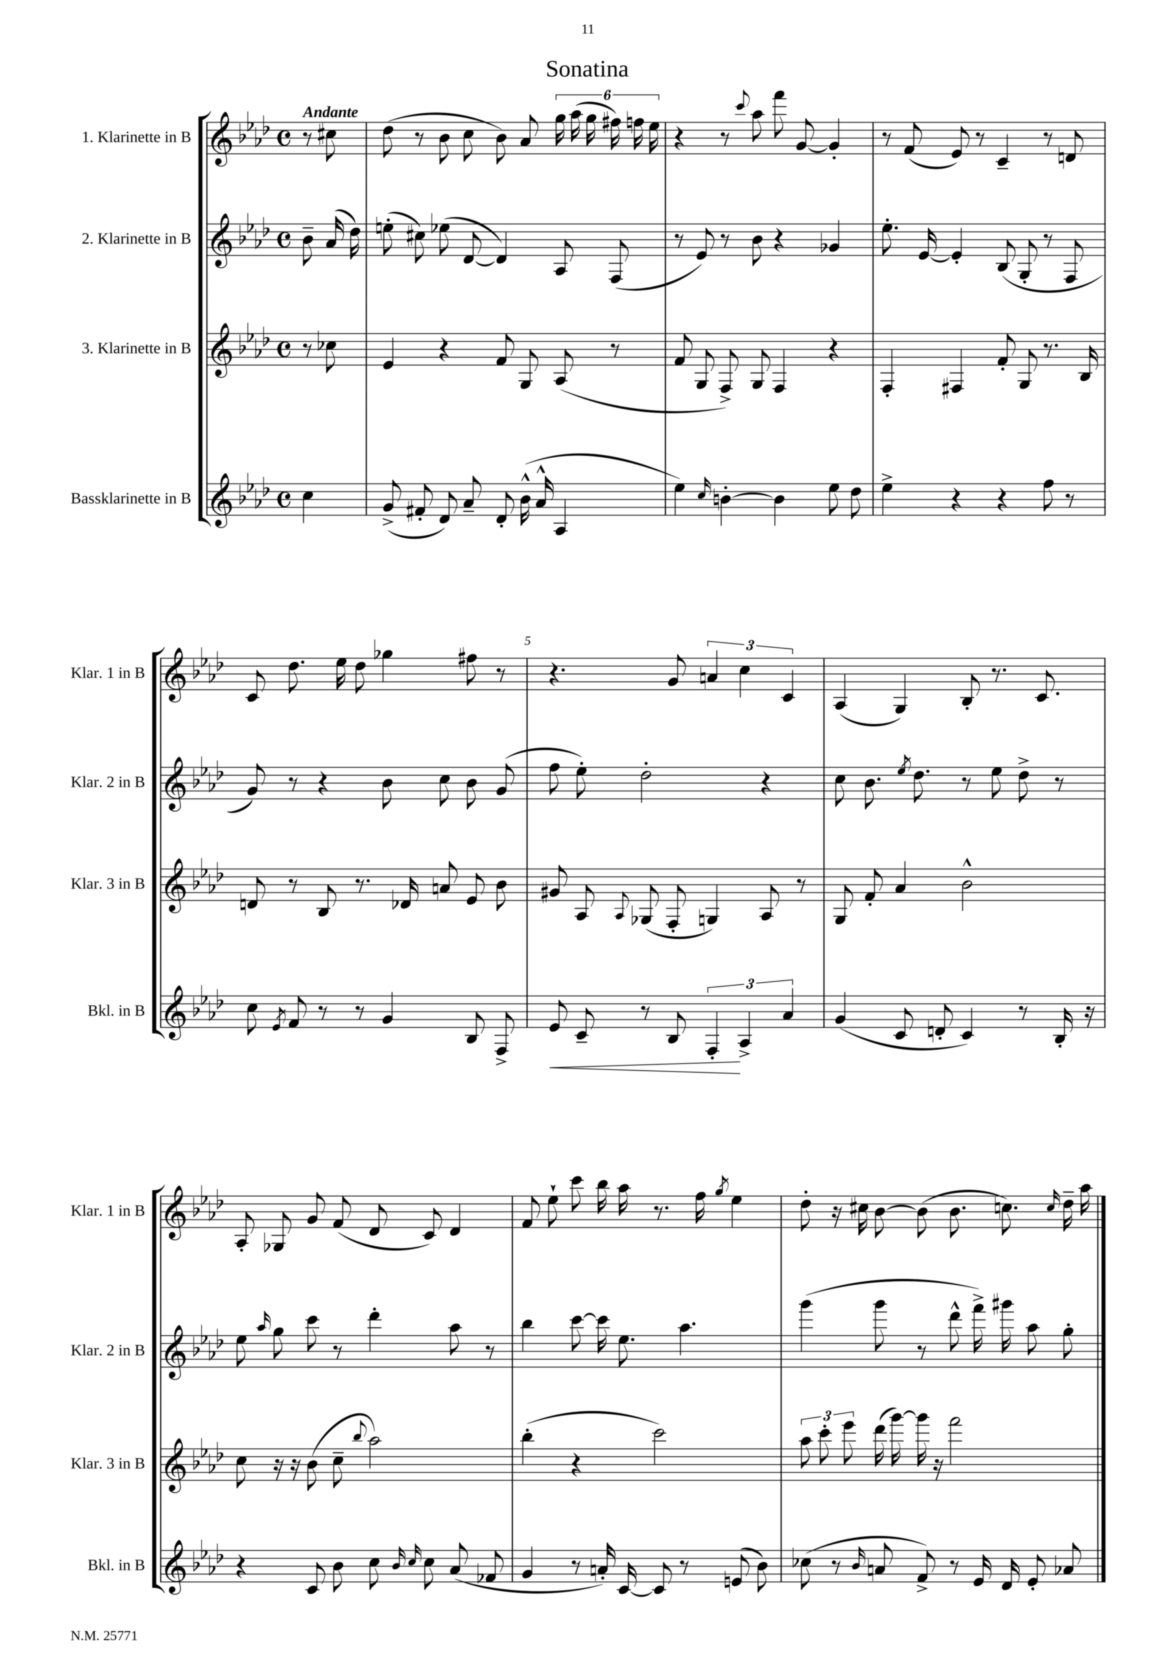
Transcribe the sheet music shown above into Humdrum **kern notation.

**kern	**kern	**kern	**kern
*staff4	*staff3	*staff2	*staff1
*clefG2	*clefG2	*clefG2	*clefG2
*k[b-e-a-d-]	*k[b-e-a-d-]	*k[b-e-a-d-]	*k[b-e-a-d-]
*M4/4	*M4/4	*M4/4	*M4/4
*met(c)	*met(c)	*met(c)	*met(c)
4cc\	8r	8b-~\	8r
.	8cc-\	(16a-/	8cc#\
.	.	16dd-\)	.
=	=	=	=
(8g^/	4e-/	(8ee'\	(8dd-\
8f#'/	.	8cc#\)	8r
8d-/)	4r	(8ee-\	8b-\
8a-~/	.	[8d-/	8cc\
8d-'/	8f/	4d-/])	8b-\)
(16b-^^\	8G/	.	8a-/
16a-^^/	.	.	.
4A-/	(8A-/	8A-/	24gg\
.	.	.	(24aa-\
.	.	.	24gg\
.	8r	(8F/	24ff#\)
.	.	.	24ff\
.	.	.	24ee-\
=	=	=	=
4ee-\)	8f/	8r	4r
.	8G/	8e-/)	.
16qqcc/	.	.	.
[4b'\	8F^/)	8r	8r
.	.	.	8qqccc/
.	8G/	8b-\	8aa-\
4b\]	4F/	4r	8fff\
.	.	.	[8g/
8ee-\	4r	4g-/	4g'/]
8dd-\	.	.	.
=	=	=	=
4ee-^\	4F'/	8.ee-'\	8r
.	.	.	(8f/
.	.	[16e-/	.
4r	4F#/	4e-'/]	8e-/)
.	.	.	8r
4r	8f'/	(8B-/	4c~/
.	8G/	8G'/	.
8ff\	8.r	8r	8r
8r	.	8F/	8d/
.	16B-/	.	.
=	=	=	=
8cc\	8d/	8g/)	8c/
8qe-/	.	.	.
8f/	8r	8r	8.dd-\
8r	8B-/	4r	.
.	.	.	16ee-\
8r	8.r	.	8dd-\
4g/	.	8b-\	4gg-\
.	16d-/	.	.
.	8a/	8cc\	.
8B-/	8e-/	8b-\	8ff#\
8F^/	8b-\	(8g/	8r
=	=	=	=
8e-/	8g#/	8ff\	4.r
8c~/	8A-/	8ee-'\)	.
.	8qqA-/	.	.
8r	(8G-/	2dd-'\	.
8B-/	8F'/	.	8g/
6F'/	4G/)	.	6a/
6A-^/	.	.	6cc\
.	8A-/	4r	.
6a-/	.	.	6c/
.	8r	.	.
=	=	=	=
(4g/	8G/	8cc\	(4A-/
.	8f'/	8.b-\	.
8c/	4a-/	.	4G/)
.	.	8qee-/	.
.	.	8.dd-\	.
8d'/	.	.	.
4c/)	2b-^^\	8r	8B-'/
.	.	8ee-\	8.r
8r	.	8dd-^\	.
.	.	.	8.c/
16B-'/	.	8r	.
16r	.	.	.
=	=	=	=
4r	8cc\	8ee-\	8A-'/
.	.	16qqaa-/	.
.	16r	8gg\	8G-/
.	16r	.	.
8c/	(8b-\	8ccc\	8g/
8b-\	8cc~\	8r	(8f/
.	8qqbb-/	.	.
8cc\	2aa-\)	4ddd-'\	8d-/
16qqb-/	.	.	.
16qqcc/	.	.	.
8cc\	.	.	8c/)
(8a-/	.	8aa-\	4d-/
8f-/	.	8r	.
=	=	=	=
4g/	(4bb-'\	4bb-\	8f/
.	.	.	8ee-`\
8r	4r	[8ccc\	8ccc\
16a'/)	.	16ccc\]	16bb-\
[16c/	.	8.ee-\	16aa-\
8c/]	2ccc\)	.	8.r
8r	.	4.aa-\	.
.	.	.	16ff\
.	.	.	8qgg/
(8e/	.	.	4ee-\
8b-\)	.	.	.
=	=	=	=
(8cc-\	12aa-\	(4ggg\	8dd-'\
.	12ccc'\	.	.
8r	.	.	16r
.	12eee-\	.	.
.	.	.	16cc#\
16qqb-/	.	.	.
8a/	(16ddd-\	8ggg\	[8b-\
.	[16ggg\)	.	.
8f^/)	16ggg\]	8r	(8b-\]
.	16r	.	.
8r	2fff\	8ddd-^^\	8.b-\
16e-/	.	16fff^\)	.
16d-/	.	16ggg#\	8.cc\)
8e-'/	.	8aa-\	.
.	.	.	16qqcc/
8a-/	.	8gg'\	16dd-~\
.	.	.	16aa-\
==	==	==	==
*-	*-	*-	*-
